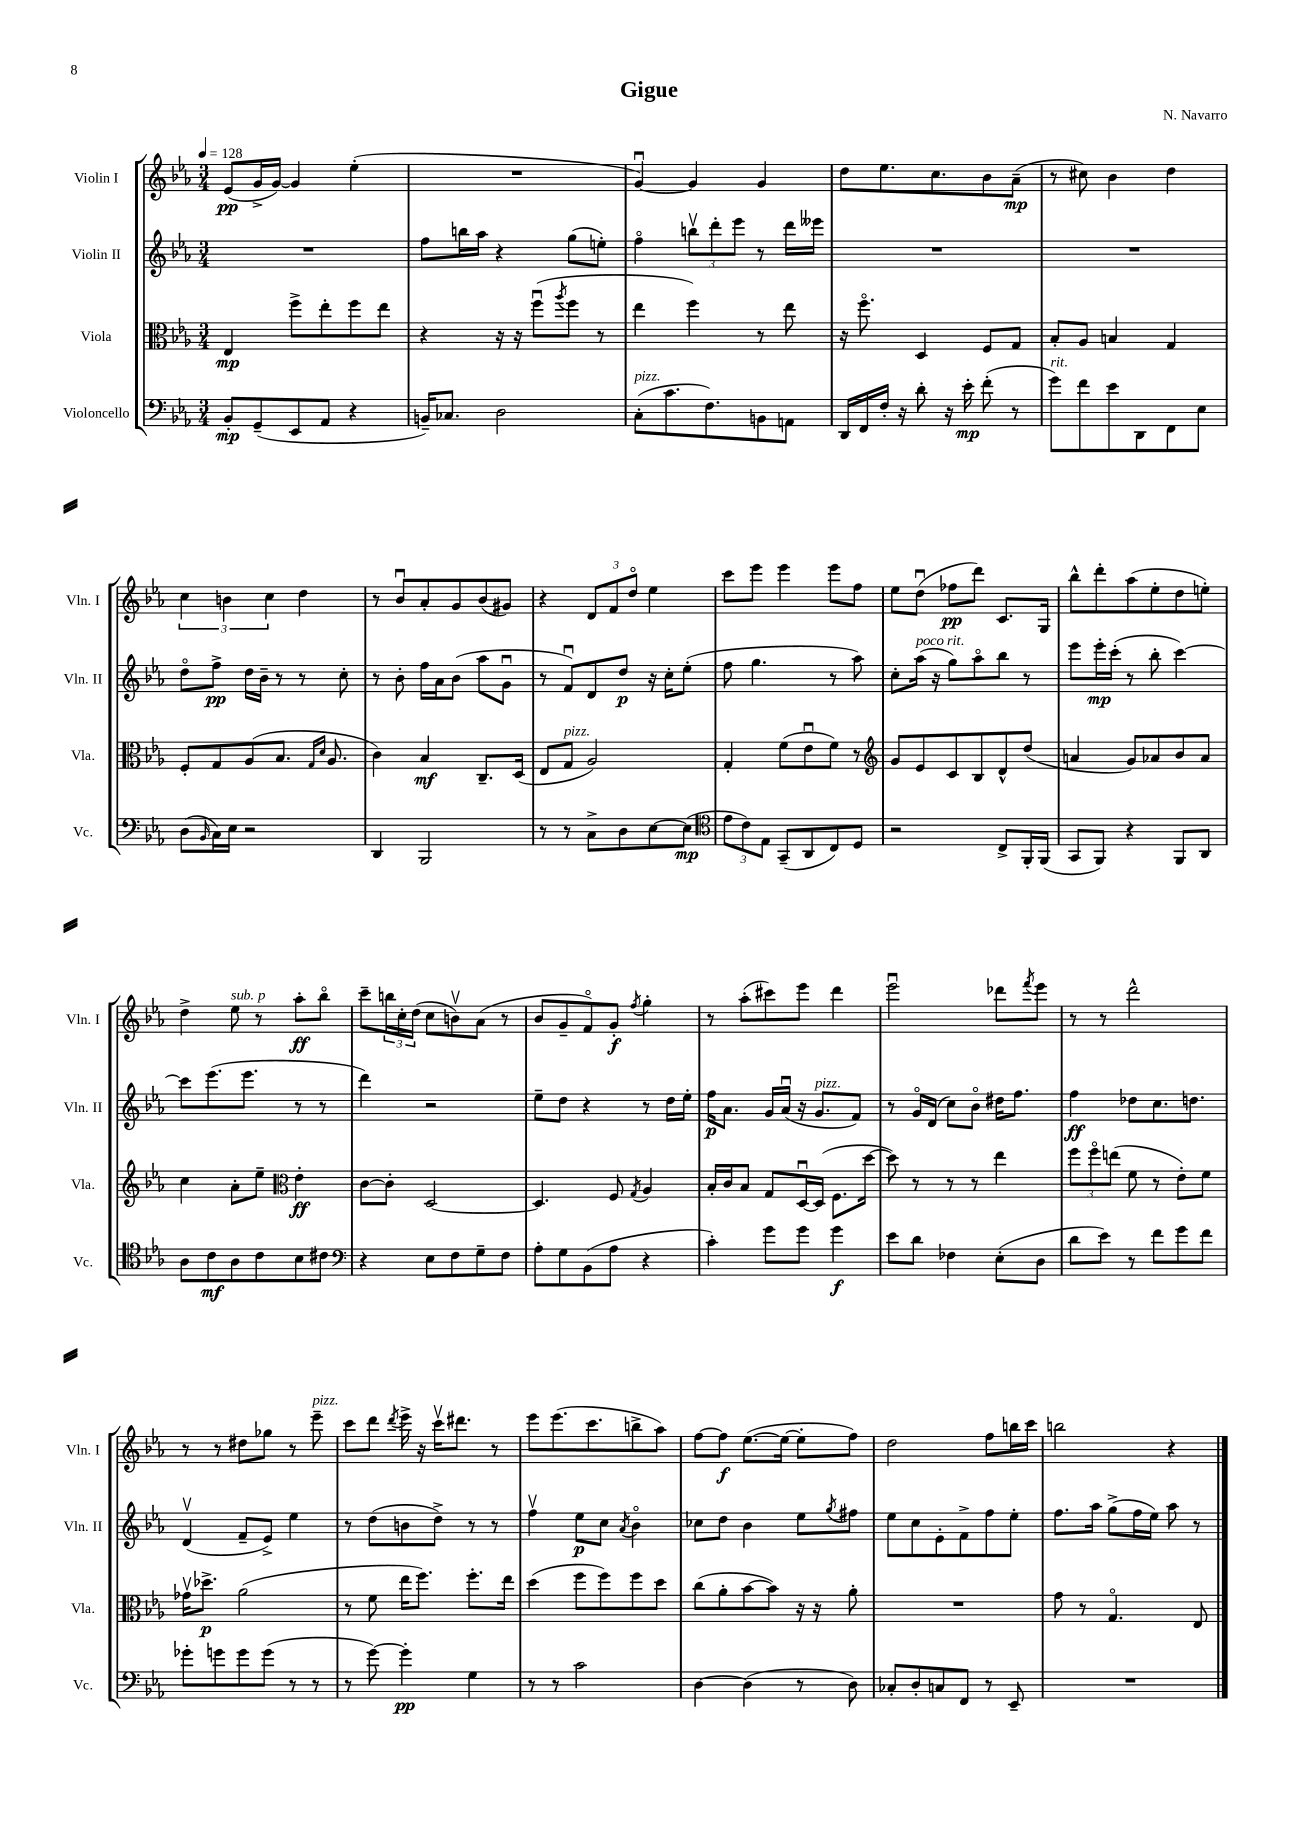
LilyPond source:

\header { title = "Gigue" composer = "N. Navarro" }
<<
\new StaffGroup <<
\new Staff = "s0" \with { instrumentName = "Violin I" shortInstrumentName = "Vln. I" } {
    \clef treble \key ees \major \numericTimeSignature \time 3/4 \tempo 4 = 128
    ees'8\pp( g'16-> g'16~) g'4 ees''4-.( |
    R2. |
    g'4~\downbow) g'4 g'4 |
    d''8 ees''8. c''8. bes'8 aes'8--\mp( |
    r8 cis''8) bes'4 d''4 |
    \tuplet 3/2 { c''4 b'4 c''4 } d''4 |
    r8 bes'8\downbow aes'8-. g'8 bes'8( gis'8) |
    r4 \tuplet 3/2 { d'8 f'8 d''8\flageolet } ees''4 |
    c'''8 ees'''8 ees'''4 ees'''8 f''8 |
    ees''8 d''8\downbow( fes''8\pp d'''8) c'8. g16 |
    bes''8-^ d'''8-. aes''8( ees''8-. d''8 e''8-.) |
    d''4-> ees''8^\markup { \italic "sub. p" } r8 aes''8-.\ff bes''8\flageolet |
    c'''8-- \tuplet 3/2 { b''16 c''16-. d''16( } c''8 b'8\upbow) aes'8( r8 |
    bes'8 g'8-- f'8\flageolet) g'8-.\f \acciaccatura { f''8 } g''4-. |
    r8 aes''8-.( cis'''8) ees'''8 d'''4 |
    ees'''2\downbow des'''8 \acciaccatura { f'''8 } ees'''8 |
    r8 r8 d'''2-^ |
    r8 r8 dis''8 ges''8 r8 ees'''8--^\markup { \italic "pizz." } |
    c'''8 d'''8 \acciaccatura { d'''8 } ees'''16-> r16 c'''16\upbow dis'''8. r8 |
    ees'''8 ees'''8.( c'''8. b''8-> aes''8) |
    f''8~ f''8\f ees''8.~( ees''16~ ees''8-. f''8) |
    d''2 f''8 b''16 c'''16 |
    b''2 r4 \bar "|." |
}
\new Staff = "s1" \with { instrumentName = "Violin II" shortInstrumentName = "Vln. II" } {
    \clef treble \key ees \major \numericTimeSignature \time 3/4
    R2. |
    f''8 b''16 aes''16 r4 g''8( e''8-.) |
    f''4\flageolet \tuplet 3/2 { b''8\upbow d'''8-. ees'''8 } r8 d'''16 eeses'''16 |
    R2. |
    R2. |
    d''8\flageolet f''8->\pp d''16 bes'16-- r8 r8 c''8-. |
    r8 bes'8-. f''16 aes'16 bes'8( aes''8 g'8\downbow |
    r8 f'8\downbow) d'8 d''8\p r16 c''16-. ees''8-.( |
    f''8 g''4. r8 aes''8) |
    c''8-. aes''16^\markup { \italic "poco rit." }( r16 g''8) aes''8\flageolet bes''8 r8 |
    ees'''8 ees'''16-.\mp c'''16-.( r8 bes''8-. c'''4~) |
    c'''8 ees'''8.( ees'''8. r8 r8 |
    d'''4) r2 |
    ees''8-- d''8 r4 r8 d''16 ees''16-. |
    f''16\p aes'8. g'16 aes'16\downbow( r16 g'8.^\markup { \italic "pizz." } f'8) |
    r8 g'16\flageolet d'16( c''8) bes'8\flageolet dis''16 f''8. |
    f''4\ff des''8 c''8. d''8. |
    d'4\upbow( f'8-- ees'8->) ees''4 |
    r8 d''8( b'8 d''8->) r8 r8 |
    f''4\upbow ees''8\p c''8 \acciaccatura { aes'8 } bes'4\flageolet |
    ces''8 d''8 bes'4 ees''8 \acciaccatura { g''8 } fis''8 |
    ees''8 c''8 ees'8-. f'8-> f''8 ees''8-. |
    f''8. aes''16 g''8->( f''16 ees''16) aes''8 r8 \bar "|." |
}
\new Staff = "s2" \with { instrumentName = "Viola" shortInstrumentName = "Vla." } {
    \clef alto \key ees \major \numericTimeSignature \time 3/4
    ees4\mp f''8-> ees''8-. f''8 ees''8 |
    r4 r16 r16 f''8\downbow( \acciaccatura { aes''8 } f''8 r8 |
    ees''4 f''4) r8 ees''8 |
    r16 f''8.\flageolet d4 f8 g8 |
    bes8-. aes8 b4 g4 |
    f8-. g8 aes8( bes8. \grace { g16 d'16 } aes8. |
    c'4) bes4\mf c8.-- d16( |
    ees8 g8^\markup { \italic "pizz." } aes2) |
    g4-. f'8( ees'8\downbow f'8) r8 |
    \clef treble g'8 ees'8 c'8 bes8 d'8-^ d''8( |
    a'4 g'8) aes'8 bes'8 aes'8 |
    c''4 aes'8-. ees''8-- \clef alto ees'4-.\ff |
    c'8~ c'8-. d2~ |
    d4. f8 \acciaccatura { g8 } aes4 |
    bes16-. c'16 bes8 g8 d16~\downbow d16( f8. d''16~ |
    d''8) r8 r8 r8 ees''4 |
    \tuplet 3/2 { f''8 f''8\flageolet e''8( } f'8 r8 ees'8-.) f'8 |
    ges'16\upbow des''8.->\p aes'2( |
    r8 f'8 ees''16 f''8.) f''8.-. ees''16 |
    d''4( f''8 f''8) f''8 d''8 |
    c''8( aes'8-. bes'8~ bes'8) r16 r16 aes'8-. |
    R2. |
    g'8 r8 g4.\flageolet ees8 \bar "|." |
}
\new Staff = "s3" \with { instrumentName = "Violoncello" shortInstrumentName = "Vc." } {
    \clef bass \key ees \major \numericTimeSignature \time 3/4
    bes,8-.\mp g,8--( ees,8 aes,8 r4 |
    b,16--) ces8. d2 |
    c8-.^\markup { \italic "pizz." }( c'8. f8.) b,8 a,8 |
    d,16 f,16 f16-. r16 d'8-. r16 ees'16-.\mp f'8-.( r8 |
    g'8^\markup { \italic "rit." }) f'8 ees'8 d,8 f,8 ees8 |
    d8( \grace { bes,16 } c16) ees16 r2 |
    d,4 bes,,2 |
    r8 r8 c8-> d8 ees8~ ees8\mp( |
    \clef tenor \tuplet 3/2 { ees'8 c'8) ees8 } g,8--( aes,8 c8) d8 |
    r2 c8-> f,16-. f,16( |
    g,8 f,8) r4 f,8 aes,8 |
    aes8 c'8\mf aes8 c'8 bes8 cis'8 |
    \clef bass r4 ees8 f8 g8-- f8 |
    aes8-. g8 bes,8( aes8 r4 |
    c'4-.) g'8 g'8 g'4\f |
    ees'8 d'8 fes4 ees8-.( d8 |
    d'8 ees'8) r8 f'8 g'8 f'8 |
    ges'8-. g'8 g'8 g'8( r8 r8 |
    r8 g'8~) g'4-.\pp g4 |
    r8 r8 c'2 |
    d4~ d4( r8 d8) |
    ces8-. d8-. c8 f,8 r8 ees,8-- |
    R2. \bar "|." |
}
>>
>>
\layout { \context { \Score \remove "Bar_number_engraver" } }
